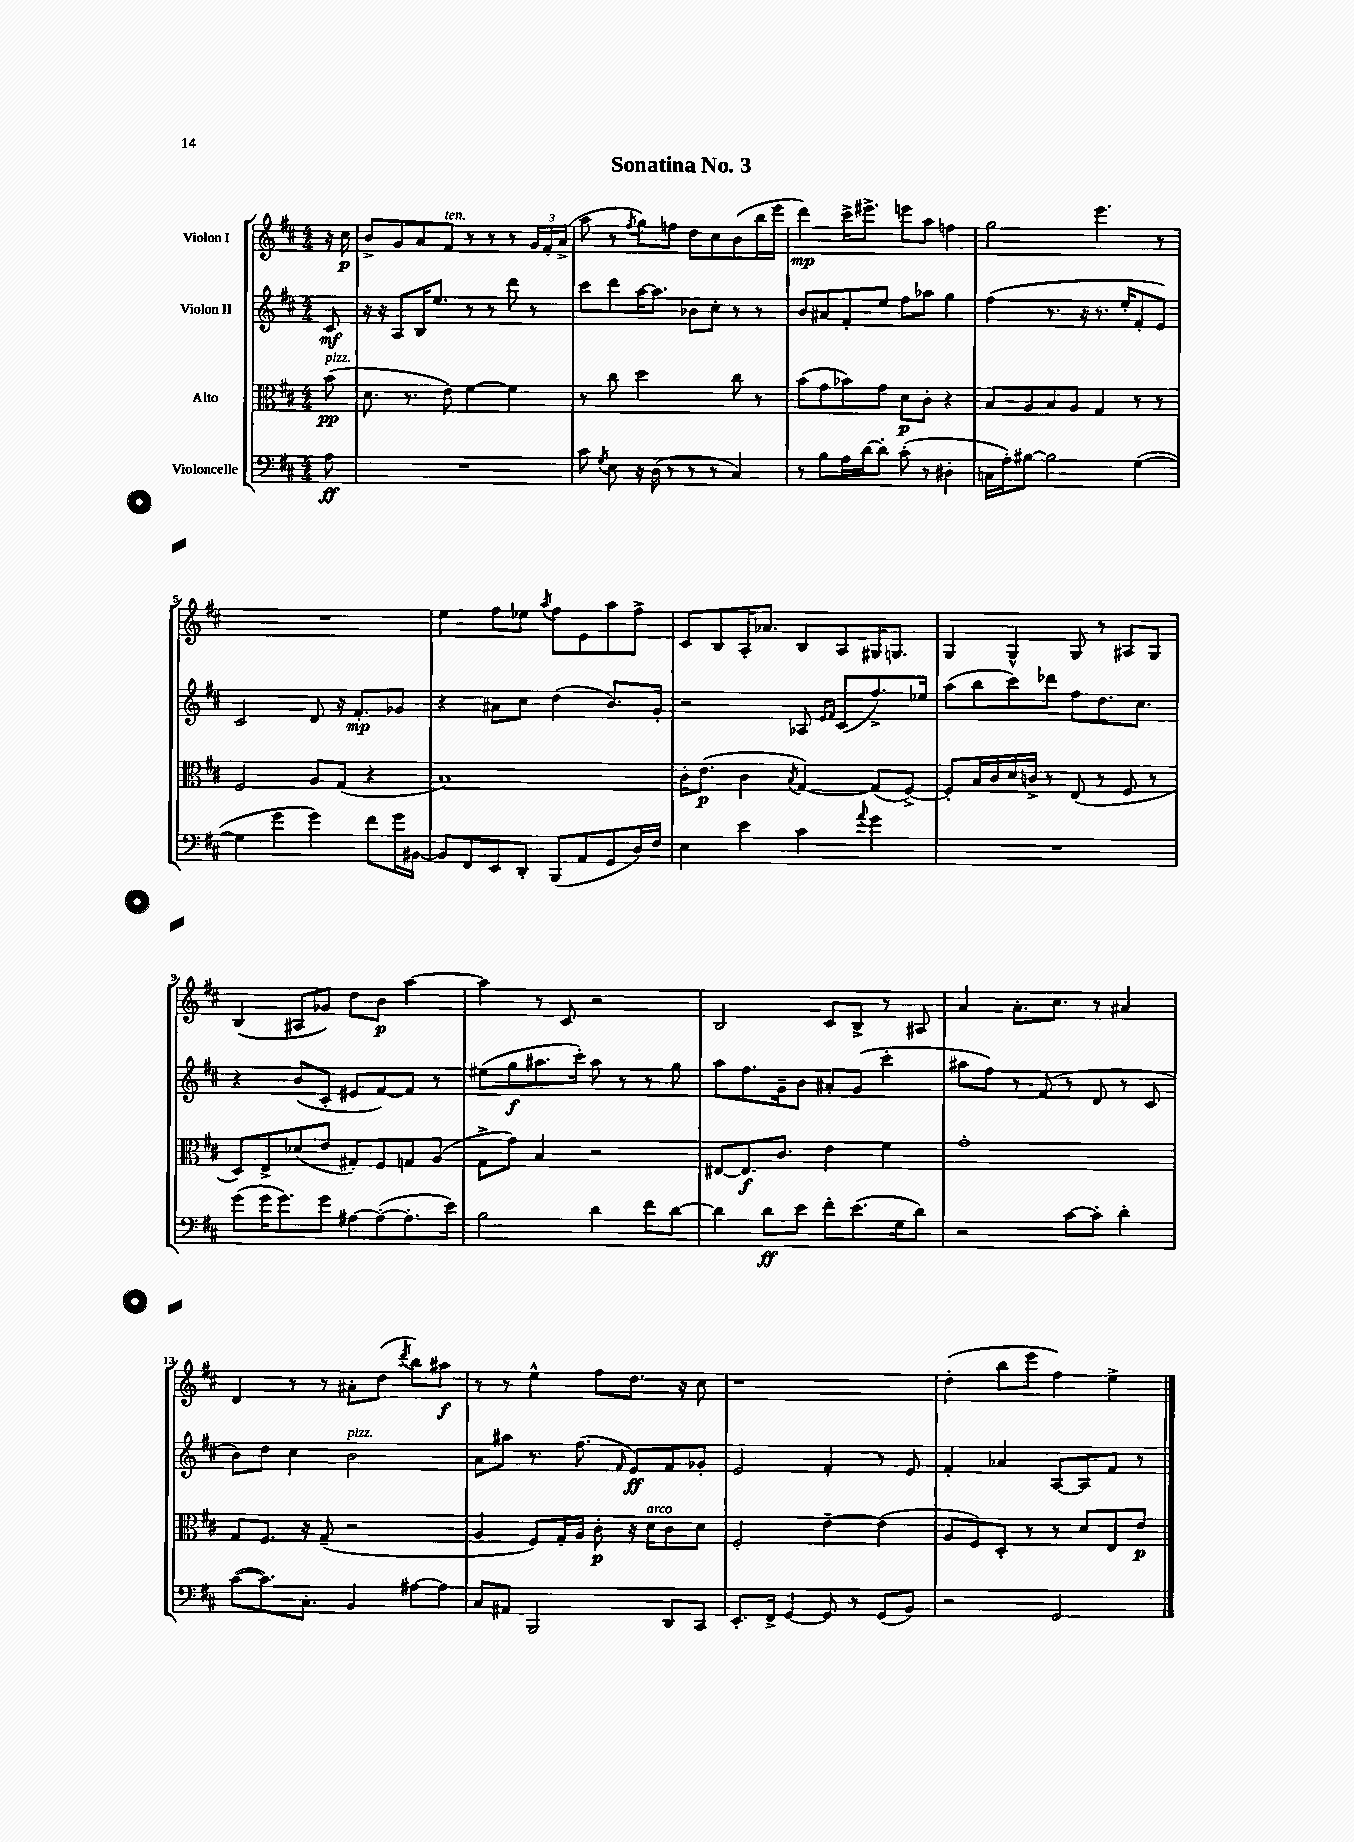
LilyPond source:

\header { title = "Sonatina No. 3" }
<<
\new StaffGroup <<
\new Staff = "s0" \with { instrumentName = "Violon I" } {
    \clef treble \key d \major \numericTimeSignature \time 4/4 \partial 8
    \autoBeamOff r16 cis''16\p |
    b'8[-> g'8 a'8 fis'8]^\markup { \italic "ten." } r8 r8 r8 \tuplet 3/2 { g'16[ fis'16-. a'16]->( } |
    a''8 r8 \acciaccatura { fis''8 } g''8[) f''8] d''8[ cis''8 b'8( b''16 e'''16] |
    d'''4\mp) cis'''16[-> eis'''8.]-> e'''8[ a''8] f''4 |
    g''2 e'''4. r8 |
    R1 |
    e''4 fis''8[ ees''8] \acciaccatura { a''8 } fis''8[ e'8 a''8 fis''8]-> |
    cis'8[ b8 a16-. aes'8.] b8[ a8 gis16 g8.] |
    g4 g4-^ g8 r8 ais8[ g8] |
    b4( ais8[ ges'8]) d''8[ b'8]\p a''4~ |
    a''4 r8 cis'8 r2 |
    b2 cis'8[ b8]-> r8 ais8 |
    a'4 a'8.[-. cis''8.] r8 ais'4 |
    d'4 r8 r8 ais'8[-. d''8]( \acciaccatura { d'''8 } b''8[) ais''8]\f |
    r8 r8 e''4-^ fis''8[ d''8.] r16 cis''8 |
    r1 |
    d''4-.( b''8[ e'''8] fis''4) e''4-> \bar "|." |
}
\new Staff = "s1" \with { instrumentName = "Violon II" } {
    \clef treble \key d \major \numericTimeSignature \time 4/4 \partial 8
    \autoBeamOff cis'8\mf |
    r16 r16 a8[ b16 e''8.] r8 r8 d'''8 r8 |
    cis'''8[ d'''8 a''16~ a''8.] bes'8[ cis''8]-. r8 r8 |
    b'8[ ais'8 fis'8-. e''8] fis''8[ aes''8] g''4 |
    fis''4( r8. r16 r8. e''16[-. fis'8-. e'8]) |
    cis'2 d'8 r16 fis'8.[-.\mp ges'8] |
    r4 ais'8[ cis''8] d''4( b'8.[) g'16]-. |
    r2 aes8 \grace { e'16[ fis'16] } cis'8[( fis''8.->) ees''16] |
    a''8[( b''8 cis'''8) des'''8] fis''8[ d''8. cis''8.] |
    r4 b'8[( cis'8]-. eis'8[ fis'8~) fis'8] r8 |
    eis''8[( g''8\f ais''8. cis'''16]-.) ais''8 r8 r8 g''8 |
    a''8[ fis''8. g'16-- b'8] ais'8[-. g'8]( cis'''4-. |
    ais''8[ fis''8]) r8 fis'8( r8 d'8 r8 cis'8 |
    b'8[) d''8] cis''4 b'2^\markup { \italic "pizz." } |
    a'8[ ais''8] r8. fis''8.( \grace { fis'16 } e'8[\ff) fis'8 ges'8]-. |
    e'2 fis'4-. r8 e'8 |
    fis'4-. aes'4 a8[~ a8 fis'8] r8 \bar "|." |
}
\new Staff = "s2" \with { instrumentName = "Alto" } {
    \clef alto \key d \major \numericTimeSignature \time 4/4 \partial 8
    \autoBeamOff b'8\pp^\markup { \italic "pizz." }( |
    d'8. r8. e'8) fis'4~ fis'4 |
    r8 cis''8 d''2 cis''8 r8 |
    b'8[( g'8 bes'8) g'8] d'8[\p cis'8]-. r4 |
    b8[ a8 b8 a8] g4 r8 r8 |
    fis2 a8[ g8]( r4 |
    b1) |
    cis'16[-. e'8.]\p( cis'4 \acciaccatura { b8 } g4~) g8[( fis8]~->) |
    fis8[-. b16 cis'16 d'16 c'16]-> r8 e8( r8 fis8 r8 |
    d8[) e8-> des'8( e'8] gis8[-.) fis8 g8 a8]( |
    g8[-> g'8]) b4 r2 |
    eis8[~ eis8.\f cis'8.] e'4 fis'4 |
    g'1-. |
    g8[ fis8.] r16 g8--( r2 |
    a4 fis8[) g16-. a16] cis'8-.\p r16 d'16[^\markup { \italic "arco" } cis'8 d'8] |
    fis2-. e'4~-- e'4( |
    a8[ fis8) d8]-. r8 r8 d'8[ e8 e'8]\p \bar "|." |
}
\new Staff = "s3" \with { instrumentName = "Violoncelle" } {
    \clef bass \key d \major \numericTimeSignature \time 4/4 \partial 8
    \autoBeamOff a8\ff |
    R1 |
    cis'8 \acciaccatura { g8 } e8 r16 d16( r8 r8 r8 cis4) |
    r8 b8[ a16 d'16~ d'8]-. cis'8-.( r8 dis4-. |
    c16[ a16-.) bis8]~ bis2 g4~( |
    g4 g'4 g'4) fis'8[ g'16 bis,16]~ |
    bis,8[ fis,8 e,8 d,8]-. b,,8[( a,8 g,8 d16) fis16] |
    e4 e'4 cis'4 \appoggiatura { a'8 } g'4 |
    R1 |
    g'8[( g'16 g'8.) g'8] ais8[~ ais8~-.( ais8.-. e'16]) |
    b2 d'4 fis'8[ d'8]~ |
    d'4 d'8[\ff e'8] fis'8[-. e'8.( g16 d'8]) |
    r2 cis'8[~ cis'8]-. d'4-. |
    cis'8[~( cis'8.) cis8.]-. b,4 ais8[~ ais8] |
    cis8[ ais,8] b,,2 d,8[ cis,8] |
    e,8.[-. fis,16]-> g,4~ g,8 r8 g,8[( b,8]) |
    r2 g,2 \bar "|." |
}
>>
>>
